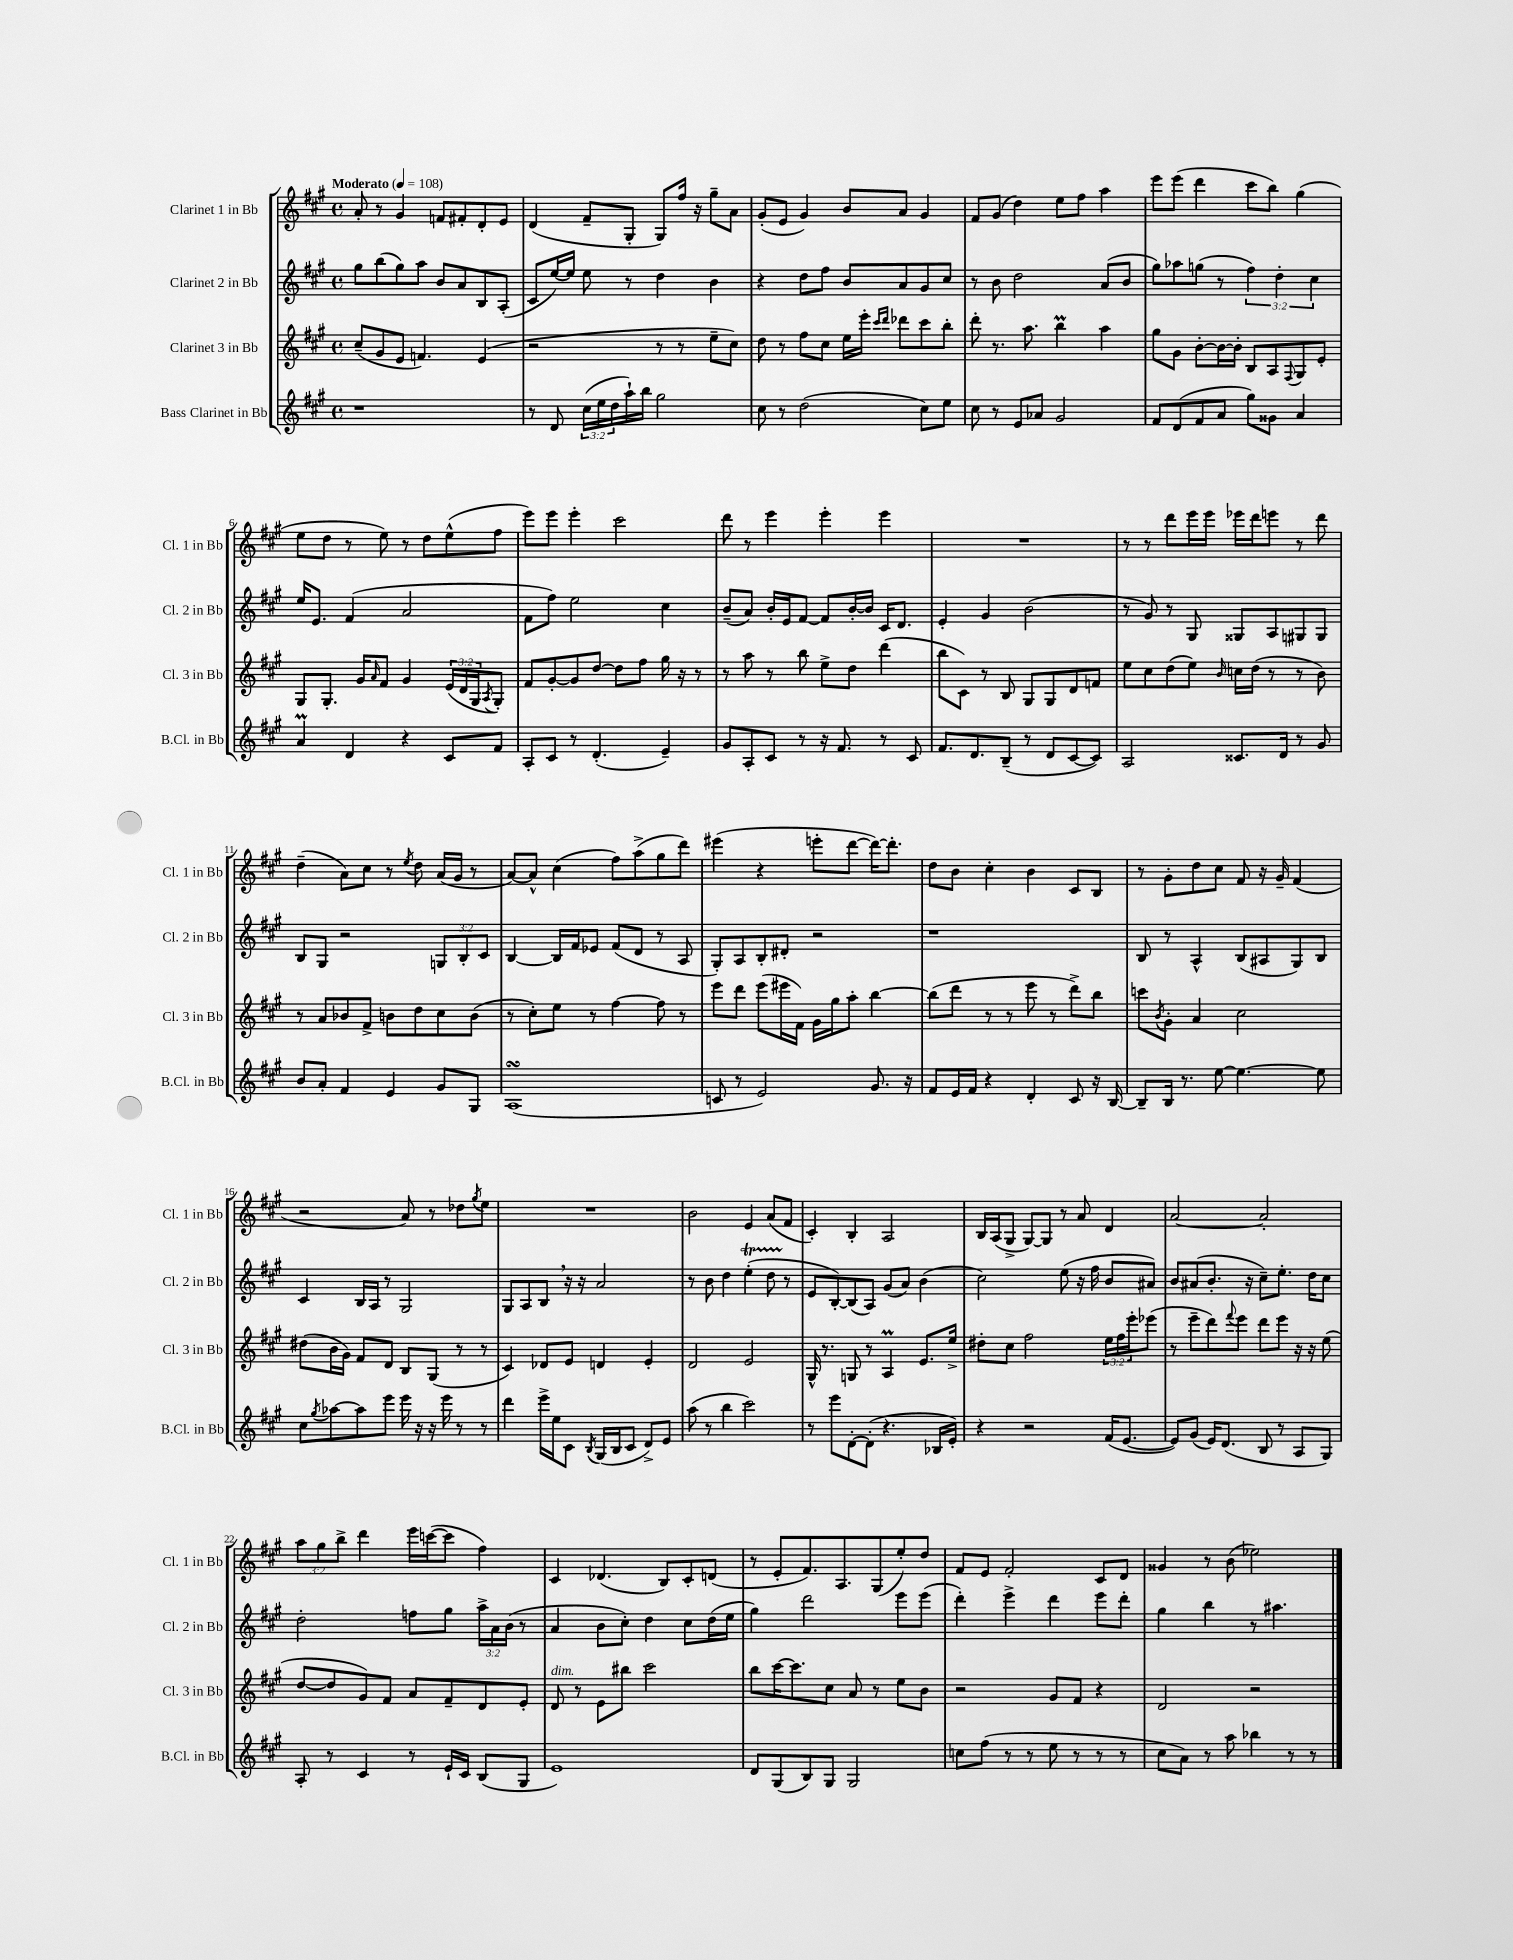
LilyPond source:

<<
\new StaffGroup <<
\new Staff = "s0" \with { instrumentName = "Clarinet 1 in Bb" shortInstrumentName = "Cl. 1 in Bb" } {
    \clef treble \key a \major \defaultTimeSignature \time 4/4 \override Staff.TupletNumber.text = #tuplet-number::calc-fraction-text \tempo "Moderato" 4 = 108
    a'8-. r8 gis'4 f'8 fis'8-. d'8-. e'8 |
    d'4( fis'8-- gis8-. gis8) fis''16 r16 gis''8-- a'8 |
    gis'8-.( e'8 gis'4) b'8 a'8 gis'4 |
    fis'8 gis'8( d''4) e''8 fis''8 a''4 |
    e'''8 e'''8( d'''4 cis'''8 b''8) gis''4( |
    e''8 d''8 r8 e''8) r8 d''8 e''8-^( fis''8 |
    e'''8) e'''8 e'''4-. cis'''2 |
    d'''8 r8 e'''4 e'''4-. e'''4 |
    R1 |
    r8 r8 d'''8 e'''16 e'''16 ees'''16 d'''16 e'''8 r8 d'''8 |
    d''4--( a'8) cis''8 r8 \acciaccatura { e''8 } d''8 a'16( gis'16 r8 |
    a'8~) a'8-^ cis''4( fis''8) a''8->( gis''8 d'''8) |
    eis'''4( r4 e'''8-. d'''8~ d'''16~) d'''8.-. |
    d''8 b'8 cis''4-. b'4 cis'8 b8 |
    r8 gis'8-. d''8 cis''8 fis'8 r16 gis'16-- fis'4( |
    r2 a'8) r8 des''8 \acciaccatura { gis''8 } e''8 |
    R1 |
    b'2 e'4 a'8( fis'8 |
    cis'4-.) b4-. a2 |
    b16 a16( gis8-> gis8~) gis8 r8 a'8 d'4 |
    a'2~ a'2-. |
    \tuplet 3/2 { a''8 gis''8 b''8-> } d'''4 e'''16 c'''16~( c'''8 fis''4) |
    cis'4 des'4.( b8) cis'8-. d'8( |
    r8 e'8-. fis'8.) a8. gis8( e''8-.) d''8 |
    fis'8 e'8 fis'2-. cis'8 d'8 |
    gisis'4 r8 b'8( ees''2) \bar "|." |
}
\new Staff = "s1" \with { instrumentName = "Clarinet 2 in Bb" shortInstrumentName = "Cl. 2 in Bb" } {
    \clef treble \key a \major \defaultTimeSignature \time 4/4 \override Staff.TupletNumber.text = #tuplet-number::calc-fraction-text
    gis''8 b''8( gis''8) a''8 b'8 a'8 b8 a8-.( |
    cis'8 e''16~) e''16 e''8 r8 d''4 b'4 |
    r4 d''8 fis''8 b'8 a'8 gis'8 cis''8 |
    r8 b'8 d''2 a'8( b'8 |
    gis''8) aes''8 g''8( r8 \tuplet 3/2 { fis''4) d''4-. cis''4 } |
    e''16 e'8. fis'4( a'2 |
    fis'8 fis''8) e''2 cis''4 |
    b'8--( a'8) b'16-. e'16 fis'8~ fis'8 b'16~-. b'16 cis'16 d'8. |
    e'4-. gis'4 b'2( |
    r8 gis'8) r8 gis8 gisis8 a8 gis8 gis8 |
    b8 gis8 r2 \tuplet 3/2 { g8 b8-. cis'8 } |
    b4~ b16 fis'16 ees'8 fis'8( d'8 r8 a8 |
    gis8-.) a8 b8-. dis'8-. r2 |
    r1 |
    b8 r8 a4-^ b8( ais8 gis8) b8 |
    cis'4 b16 a16 r8 gis2 |
    gis8 a8 b8 \breathe r16 r16 a'2 |
    r8 b'8 d''4 e''4-.\startTrillSpan( d''8 r8\stopTrillSpan |
    e'8 b8~-.) b8( a8) gis'8( a'8) b'4( |
    cis''2) e''8( r16 fis''16 b'8 ais'8) |
    b'8 ais'8( b'8.-. r16 cis''8--) e''8.-. d''16 cis''8 |
    d''2-. f''8 gis''8 \tuplet 3/2 { a''16-> a'16 b'16( } r8 |
    a'4 b'8 cis''8-.) d''4 cis''8 d''16( e''16 |
    gis''4) d'''2 e'''8 e'''8( |
    d'''4-.) e'''4-> d'''4 e'''8 d'''8-. |
    gis''4 b''4 r8 ais''4. \bar "|." |
}
\new Staff = "s2" \with { instrumentName = "Clarinet 3 in Bb" shortInstrumentName = "Cl. 3 in Bb" } {
    \clef treble \key a \major \defaultTimeSignature \time 4/4 \override Staff.TupletNumber.text = #tuplet-number::calc-fraction-text
    cis''8--( gis'8 e'8 f'4.) e'4( |
    r2 r8 r8 e''8-- cis''8) |
    d''8 r8 fis''8 cis''8 e''16 e'''16-. \grace { cis'''16 d'''16 } des'''8 cis'''8 b''8-. |
    d'''8-. r8. a''8. b''4\prall a''4 |
    gis''8 gis'8 b'8~-. b'16~ b'16-. b8 a8 \appoggiatura { fis8 } gis8 e'8-. |
    gis8 gis8.-. gis'16 \grace { a'16 } fis'8 gis'4 \tuplet 3/2 { e'16( d'16 gis16 } \acciaccatura { a8 } gis8-.) |
    fis'8 gis'8~-. gis'8 d''8~ d''8 fis''8 gis''16 r16 r8 |
    r8 a''8 r8 b''8 e''8-> d''8 d'''4( |
    b''8 cis'8) r8 b8 gis8 gis8 d'8 f'8 |
    e''8 cis''8 d''8( e''8) \grace { b'16 } c''16 d''16( r8 r8 b'8) |
    r8 a'8 bes'8 fis'8-> b'8 d''8 cis''8 b'8( |
    r8 cis''8-.) e''8 r8 fis''4~ fis''8 r8 |
    e'''8 d'''8 e'''8( eis'''16 fis'16) gis'16 gis''16 a''8-. b''4~ |
    b''8( d'''8 r8 r8 e'''8 r8 d'''8->) b''8 |
    c'''8 \acciaccatura { b'8 } gis'8-. a'4 cis''2 |
    dis''8( b'16 gis'16) fis'8 d'8 b8 gis8( r8 r8 |
    cis'4) des'8 e'8 d'4 e'4-. |
    d'2 e'2 |
    gis16-^ r8. g8 r8 a4\prall e'8. e''16-> |
    dis''8-. cis''8 fis''2 \tuplet 3/2 { e''16 fis''16 e'''16-. } ees'''8( |
    r8 e'''8-- d'''8) \appoggiatura { fis'''8 } e'''8 d'''8 e'''8 r16 r16 e''8( |
    d''8~ d''8 gis'8) fis'8 a'8 fis'8-- d'8 e'8-. |
    d'8^\markup { \italic "dim." } r8 e'8 bis''8 cis'''2 |
    b''8 cis'''16~ cis'''8. cis''8 a'8 r8 e''8 b'8 |
    r2 gis'8 fis'8 r4 |
    d'2 r2 \bar "|." |
}
\new Staff = "s3" \with { instrumentName = "Bass Clarinet in Bb" shortInstrumentName = "B.Cl. in Bb" } {
    \clef treble \key a \major \defaultTimeSignature \time 4/4 \override Staff.TupletNumber.text = #tuplet-number::calc-fraction-text
    r1 |
    r8 d'8 \tuplet 3/2 { cis''16( e''16 d''16 } a''16-!) b''16 gis''2 |
    cis''8 r8 d''2( cis''8) e''8 |
    cis''8 r8 e'8 aes'8 gis'2 |
    fis'8 d'8( fis'8 a'8 gis''8) gisis'8 a'4 |
    a'4\prall d'4 r4 cis'8 fis'8 |
    a8-. cis'8 r8 d'4.-.( e'4--) |
    gis'8 a8-. cis'8 r8 r16 fis'8. r8 cis'8 |
    fis'8. d'8. b8--( r8 d'8 cis'8~ cis'8) |
    a2 cisis'8. d'16 r8 gis'8 |
    b'8 a'8-. fis'4 e'4 gis'8 gis8 |
    a1\turn( |
    c'8 r8 e'2) gis'8. r16 |
    fis'8 e'16 fis'16 r4 d'4-. cis'8 r16 b16~ |
    b8-- b16 r8. e''8~ e''4.~ e''8 |
    cis''8 \acciaccatura { gis''8 } aes''8~ aes''8 e'''8 e'''16 r16 r16 e'''16 r8 r8 |
    d'''4 e'''16-> e''16 cis'8 \acciaccatura { b8 } gis16( b16 cis'8 d'8->) e'8 |
    a''8( r8 b''4 cis'''2) |
    r8 e'''8 d'8~-. d'8-.( r4. bes16 e'16-.) |
    r4 r2 fis'16( e'8.~ |
    e'8) gis'8( e'16) d'8.( b8 r8 a8 gis8) |
    a8-. r8 cis'4 r8 e'16-! cis'16 b8( gis8 |
    e'1) |
    d'8 gis8( b8) gis8 gis2 |
    c''8 fis''8( r8 r8 e''8 r8 r8 r8 |
    cis''8 a'8) r8 a''8 bes''4 r8 r8 \bar "|." |
}
>>
>>
